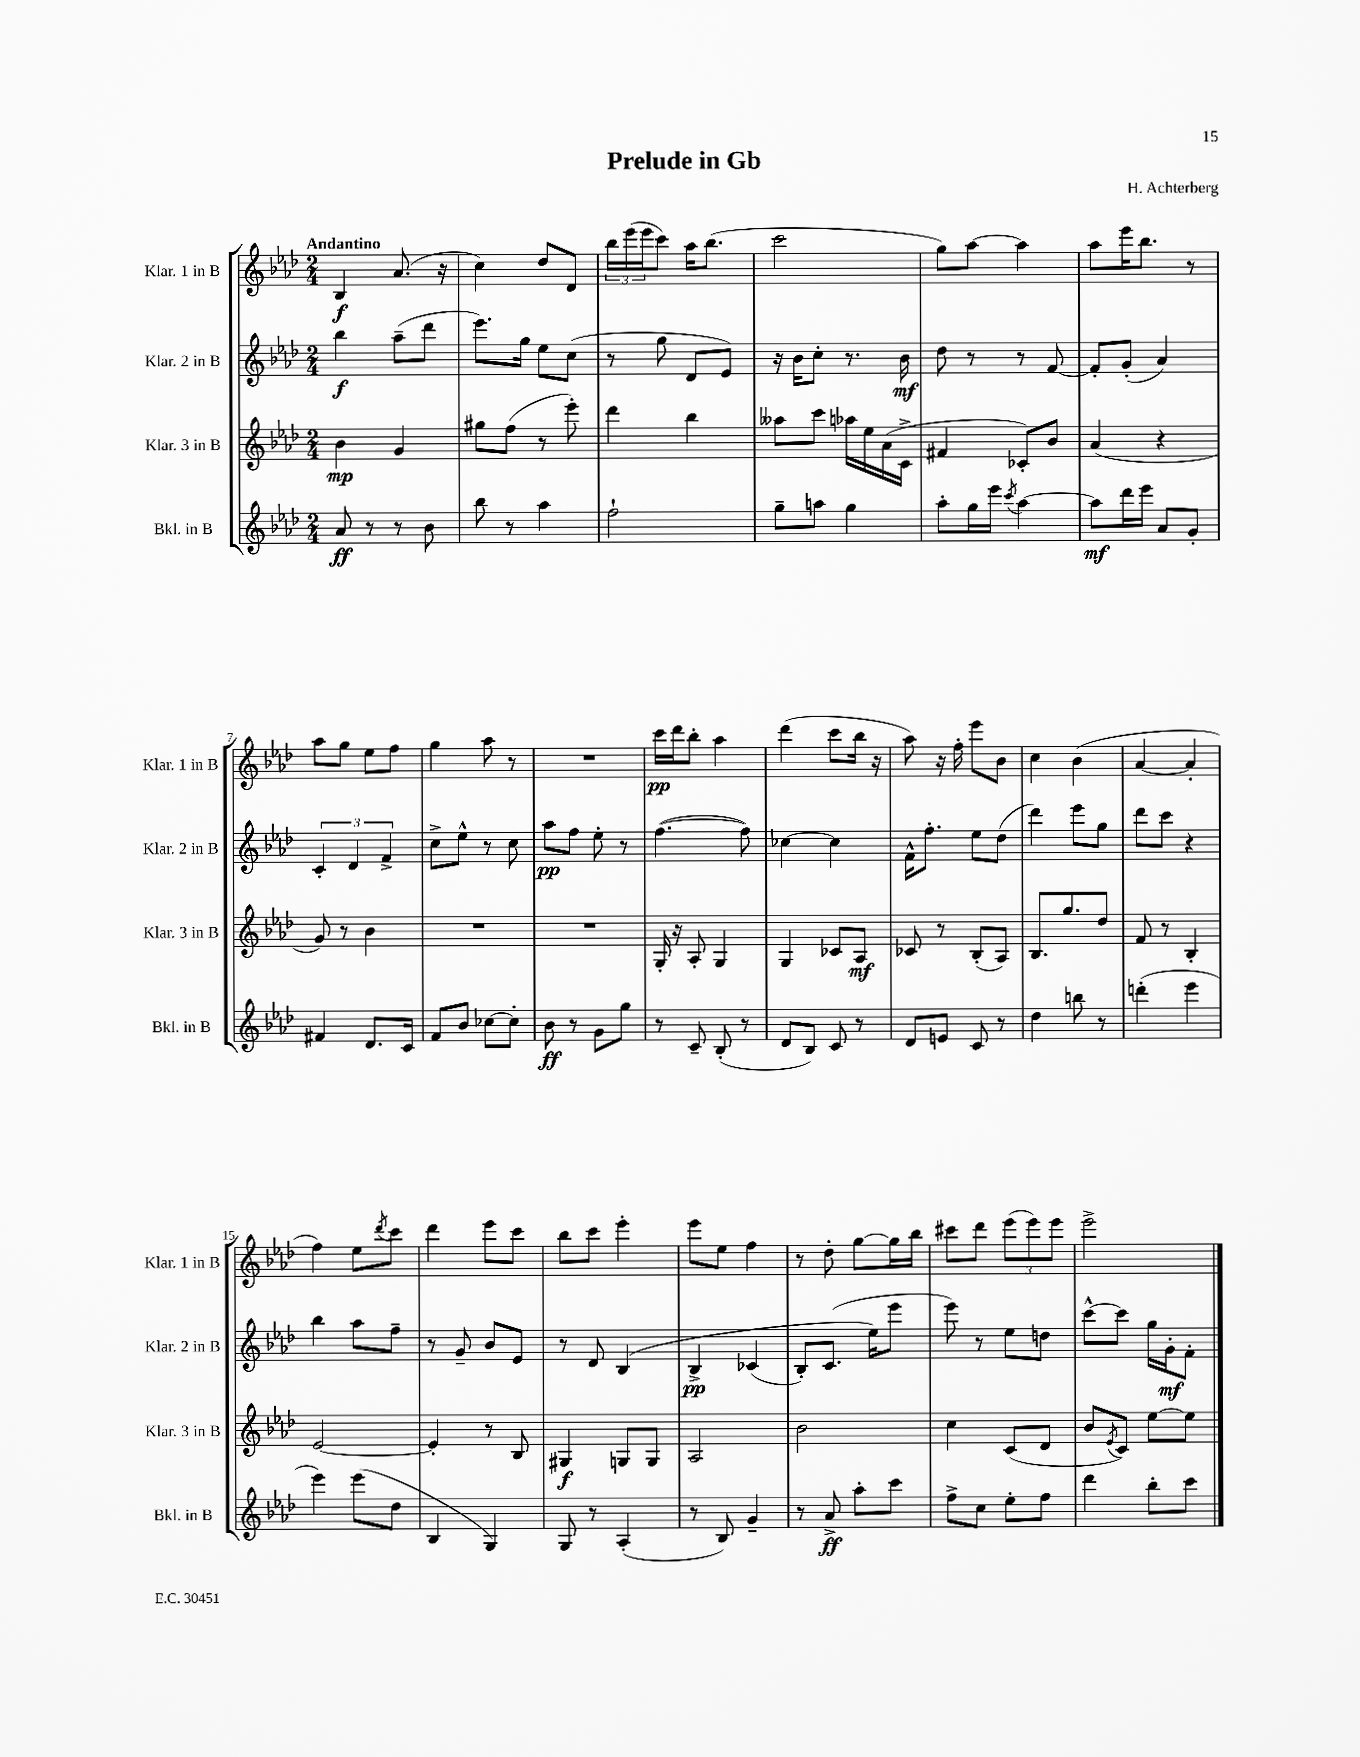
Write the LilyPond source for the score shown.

\header { title = "Prelude in Gb" composer = "H. Achterberg" }
<<
\new StaffGroup <<
\new Staff = "s0" \with { instrumentName = "Klar. 1 in B" shortInstrumentName = "Klar. 1 in B" } {
    \clef treble \key aes \major \numericTimeSignature \time 2/4 \tempo "Andantino"
    bes4\f aes'8.( r16 |
    c''4) des''8 des'8 |
    \tuplet 3/2 { bes''16 ees'''16( ees'''16 } c'''8) aes''16 bes''8.( |
    c'''2 |
    g''8) aes''8~ aes''4 |
    aes''8 ees'''16 bes''8. r8 |
    aes''8 g''8 ees''8 f''8 |
    g''4 aes''8 r8 |
    R2 |
    c'''16\pp des'''16 bes''8-. aes''4 |
    des'''4( c'''8 bes''16 r16 |
    aes''8) r16 f''16-. ees'''8 bes'8 |
    c''4 bes'4( |
    aes'4~ aes'4-. |
    f''4) ees''8 \acciaccatura { des'''8 } c'''8 |
    des'''4 ees'''8 c'''8 |
    bes''8 c'''8 ees'''4-. |
    ees'''8 ees''8 f''4 |
    r8 des''8-. g''8~ g''16 bes''16 |
    cis'''8 des'''8 \tuplet 3/2 { ees'''8( ees'''8) ees'''8 } |
    ees'''2-> \bar "|." |
}
\new Staff = "s1" \with { instrumentName = "Klar. 2 in B" shortInstrumentName = "Klar. 2 in B" } {
    \clef treble \key aes \major \numericTimeSignature \time 2/4
    bes''4\f aes''8--( des'''8 |
    ees'''8.) g''16 ees''8 c''8( |
    r8 g''8 des'8 ees'8) |
    r16 bes'16 c''8-. r8. bes'16\mf |
    des''8 r8 r8 f'8~ |
    f'8-. g'8-.( aes'4) |
    \tuplet 3/2 { c'4-. des'4 f'4-> } |
    c''8-> ees''8-^ r8 c''8 |
    aes''8\pp f''8 ees''8-. r8 |
    f''4.~( f''8) |
    ces''4~ ces''4 |
    f'16-^ f''8.-. ees''8 des''8( |
    des'''4) ees'''8 g''8 |
    des'''8 c'''8 r4 |
    bes''4 aes''8 f''8-- |
    r8 g'8-- bes'8 ees'8 |
    r8 des'8 bes4\( |
    bes4->\pp ces'4( |
    bes8-.) c'8.( ees''16\) ees'''8 |
    ees'''8) r8 ees''8 d''8 |
    c'''8~-^ c'''8 g''16 g'16-.\mf f'8-. \bar "|." |
}
\new Staff = "s2" \with { instrumentName = "Klar. 3 in B" shortInstrumentName = "Klar. 3 in B" } {
    \clef treble \key aes \major \numericTimeSignature \time 2/4
    bes'4\mp g'4 |
    gis''8 f''8( r8 ees'''8-.) |
    des'''4 bes''4 |
    aeses''8 c'''8 aes''16 ees''16 aes'16( c'16-> |
    fis'4 ces'8-.) bes'8 |
    aes'4( r4 |
    g'8) r8 bes'4 |
    R2 |
    R2 |
    g16-. r16 aes8-. g4 |
    g4 ces'8 aes8\mf |
    ces'8 r8 bes8-.( aes8) |
    bes8. g''8. des''8 |
    f'8 r8 bes4-. |
    ees'2~ |
    ees'4-. r8 bes8 |
    gis4\f g8 g8 |
    aes2 |
    bes'2 |
    c''4 c'8( des'8 |
    bes'8 \acciaccatura { ees'8 } c'8) ees''8~ ees''8 \bar "|." |
}
\new Staff = "s3" \with { instrumentName = "Bkl. in B" shortInstrumentName = "Bkl. in B" } {
    \clef treble \key aes \major \numericTimeSignature \time 2/4
    aes'8\ff r8 r8 bes'8 |
    bes''8 r8 aes''4 |
    f''2-! |
    g''8-- a''8 g''4 |
    aes''8-. g''16 ees'''16 \acciaccatura { c'''8 } aes''4~ |
    aes''8\mf des'''16 ees'''16 aes'8 g'8-. |
    fis'4 des'8. c'16 |
    f'8 bes'8 ces''8~ ces''8-. |
    bes'8\ff r8 g'8 g''8 |
    r8 c'8-- bes8-.( r8 |
    des'8 bes8) c'8 r8 |
    des'8 e'8 c'8 r8 |
    des''4 b''8 r8 |
    d'''4-.( ees'''4 |
    ees'''4) ees'''8( des''8 |
    bes4 g4) |
    g8 r8 aes4-.( |
    r8 bes8) g'4-- |
    r8 aes'8->\ff aes''8-. c'''8 |
    f''8-> c''8 ees''8-. f''8 |
    des'''4 bes''8-. c'''8 \bar "|." |
}
>>
>>
